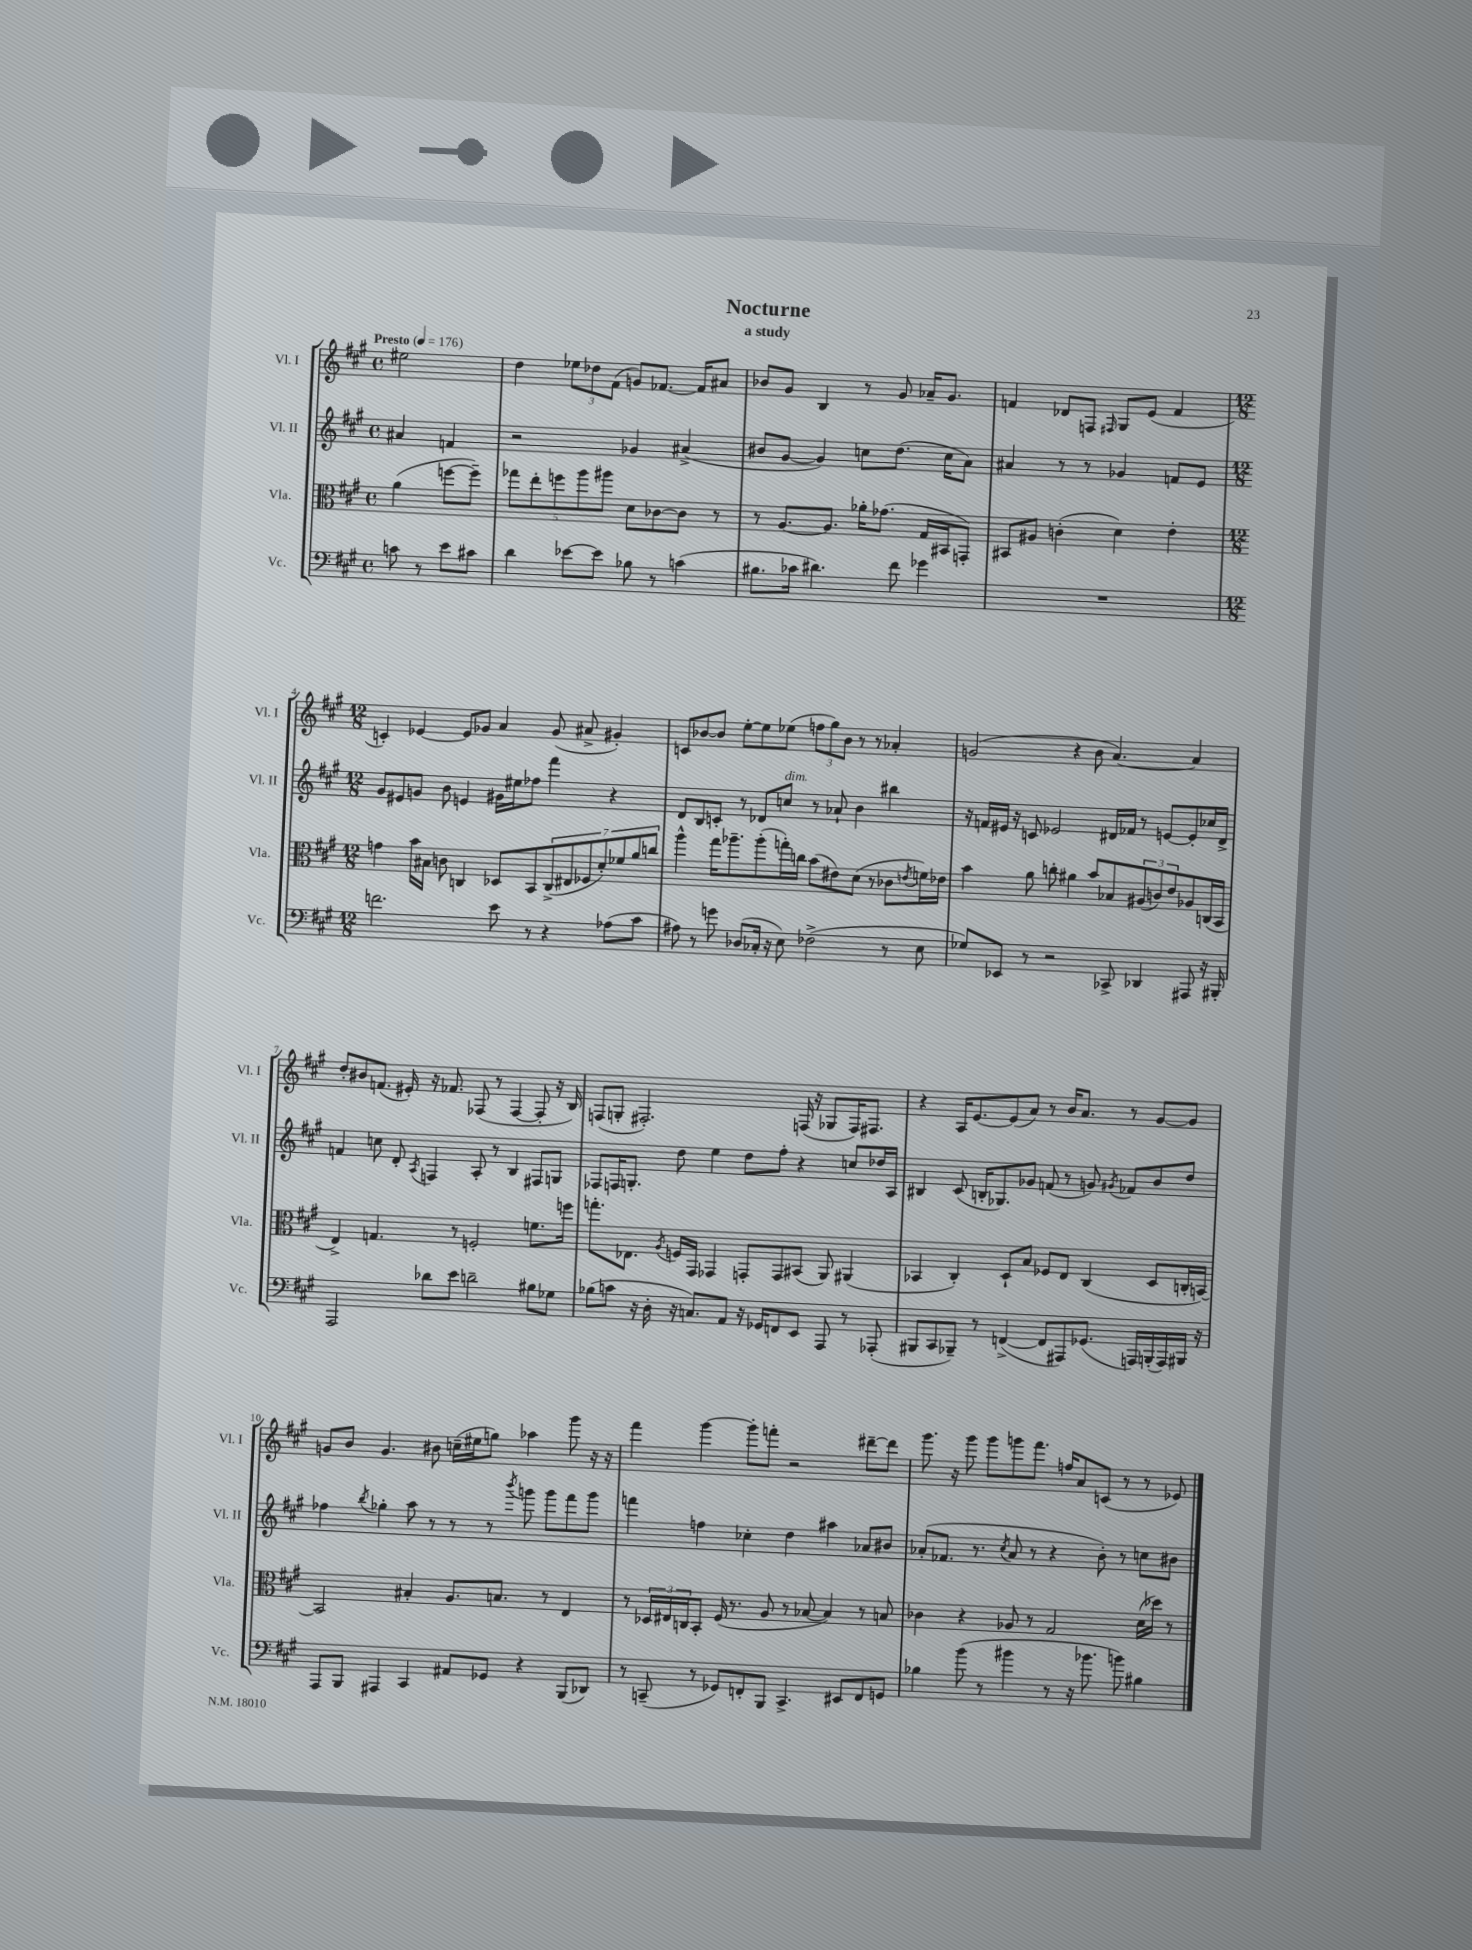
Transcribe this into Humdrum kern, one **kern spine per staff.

**kern	**kern	**kern	**kern
*part4	*part3	*part2	*part1
*staff4	*staff3	*staff2	*staff1
*I"Vc.	*I"Vla.	*I"Vl. II	*I"Vl. I
*I'Vc.	*I'Vla.	*I'Vl. II	*I'Vl. I
*clefF4	*clefC3	*clefG2	*clefG2
*k[f#c#g#]	*k[f#c#g#]	*k[f#c#g#]	*k[f#c#g#]
*M4/4	*M4/4	*M4/4	*M4/4
*met(c)	*met(c)	*met(c)	*met(c)
*MM176	*MM176	*MM176	*MM176
=	=	=	=
!	!	!	!LO:TX:a:B:t=Presto
8cn\	(4a\	4a#X/	2ee#X\
8r	.	.	.
8e\L	[8ffn\L	4fn/	.
8c#X\J	8ff~\J])	.	.
=1	=1	=1	=1
4d\	10gg-X\L	2r	4dd\
.	10ee'\	.	.
.	10ffn\	.	.
[8e-X\L	.	.	12ee-X\L
.	10aa\	.	.
.	.	.	12dd-X\
8e-\J]	.	.	.
.	10aa#X\J	.	.
.	.	.	(12f#\J
8B-X\	8d\L	4g-X/	8gn/L)
8r	[8c-X\	.	[8.f-X/J
(4cn\	8c-\J]	(4a#X^/	.
.	.	.	16f-/KL]
.	8r	.	8a#X/J
=2	=2	=2	=2
8.B#X\L	8r	8b#X/L	8b-X/L
.	[8.A/L	[8g#/J	8g#/J
16c-X\Jk	.	.	.
4.d#X\)	.	4g#/])	4B/
.	8.A/J]	.	.
.	16a-X'\KL	8ccn\L	8r
.	(8.g-X\J	.	.
8f#\	.	(8.dd\J	8g#/
4g-X\	16G#/LL	.	16a-X~/KL
.	16BB#X/J	16cc\KL	8.g#/J
.	8GGn'/J)	8a\J)	.
=3	=3	=3	=3
1r	8BB#X/L	4a#X/	4fn/
.	8A#X/J	.	.
.	(4cn'\	8r	8d-X/L
.	.	8r	8Fn/J
.	.	.	16qqF#X/
.	4d\)	4g-X/	8G#/L
.	.	.	(8e/J
.	4e'\	8fn/L	4f/
.	.	8e/J	.
!!LO:LB:g=z
=4	=4	=4	=4
*M12/8	*M12/8	*M12/8	*M12/8
2.fn\	4gn\	8g#/L	4cn'/)
.	.	8e#X/	.
.	16b\LL	8gn/J	[4e-X/
.	16B#X\JJ	.	.
.	8cn\	8b\	.
.	4Cn/	4en/	8e-/L]
.	.	.	8g-X/J
8e\	8D-X/L	16g#X\LL	4a/
.	.	16ee#X\J	.
8r	8BB/	8ff-X\J	.
4r	(14C^/	4fff#\	(8g-/
.	14E#X/	.	.
.	.	.	8a#X^/
.	14F-X/	.	.
.	14d'/)	.	.
(8A-X\L	.	4r	4g#X'/)
.	14f-X/	.	.
.	14a/	.	.
8c#\J	.	.	.
.	14ccn/J	.	.
=5	=5	=5	=5
8A#X\)	4aa^^\	8d/L	8cn/L
8r	.	8B/	[8b-X/
8gn\	16gg#\KL	8cn'/J	8b-/J]
.	8.aa-X~\	.	.
(8D-X/L	.	8r	[8ee'\L
16C-X'/Jk	(8aa-'\	8d-X/L	8ee\]
16r	.	.	.
!	!	!LO:TX:a:i:t=dim.	!
8E\)	16ggn'\L)	8ccn/J	(8ee-X\J
.	16ccn\JJ	.	.
(2F-X^\	(8b\L	8r	12ffn\L
.	.	.	12gg#\)
.	8e#X\)	8a-X`/	.
.	.	.	12b-\J
.	(8d\J	4b\	8r
.	8r	.	8r
8r	8c-X\L	4bb#X\	4a-X'/
.	8qen/	.	.
8E\	16fn\L)	.	.
.	16e-X\JJ	.	.
=6	=6	=6	=6
8G-X/L)	4b\	16r	(2gn/
.	.	16fn/LL	.
8EE-X/J	.	16e#X/JJ	.
.	.	16r	.
8r	8a\	8cn/	.
2r	8ccn'\	2e-X/	.
.	4a#X\	.	4r
.	8b/L	.	8b\
8CC-X^/	8B-X/	16d#X/LL	[4.a/)
.	.	16f-X/JJ	.
4DD-X/	(12A#X/	8r	.
.	12cn/)	.	.
.	.	[8en/L	.
.	12e/	.	.
8AAA#X/	8A-X/	8e'/]	4a/]
16r	(16Cn/L	16cc-X/L	.
16BBB#X'/	16BB/JJ	16d#^/JJ	.
!!LO:LB:g=z
=7	=7	=7	=7
2AAA/	4E^/)	4fn/	8dd'/L
.	.	.	8b#X/
.	4.Gn/	8ccn\	(8.fn/J
.	.	8d'/	.
.	.	.	16e#X'/)
.	.	8qA/	.
8d-X\L	.	4Fn/	16r
.	.	.	8.f-X/
8e\J	8r	.	.
2dn~\	2Fn'/	8A'/	(8F-X/
.	.	8r	8r
.	.	4B/	[4F-/
8B#X\L	8.fn\L	8F#X/L	8F-'/]
8G-X\J	.	8Gn/J	16r
.	16ffn\Jk	.	16B/)
=8	=8	=8	=8
(8B-X\L	8.ggn'\L	8F-X/L	(8Fn/L
8cn\J	.	16Fn/K	8Gn'/J
.	8.E-X\J	8.Gn'/J	.
16r	.	.	2.F#X'/)
16D'\	.	.	.
.	8qA/	.	.
16r	16Fn/LL	8dd\	.
8.Cn/L)	16GG#/JJ	.	.
.	4GG-X/	4ee\	.
8AA/J	.	.	.
16r	8GGn'/L	8dd\L	.
16GG-X/KL	.	.	.
8FFn/	8GG/	8ff#'\J	.
8EE/J	(8BB#X/J	4r	(16Fn/
.	.	.	16r
8AAA/	8AA/)	.	8G-X/L
8r	(4AA#X/	8ccn/L	16F/K)
.	.	.	8.F#X/J
(8AAA-X'/	.	16dd-X/L	.
.	.	16A/JJ	.
=9	=9	=9	=9
8BBB#X/L	4BB-X/	4B#X/	4r
8CC#/	.	.	.
8BBB-X~/J)	4C#'/)	(8c#/	16A/KL
.	.	.	[8.e/
8r	.	16Bn'/KL	.
.	.	8.G-X/)	.
([4FFn^/	8D`/L	.	(8e/]
.	8B/J	8g-X/J	8a/J)
8FF/L]	8F-X/L	(8fn/	8r
8AAA#X/)	8E/J	8r	16b/KL
.	.	.	8.a/J
(8.GG-X/J	(4C#/	8gn/)	.
.	.	8qg#X/	.
.	.	8f-X/L	8r
16AAAn/LL)	.	.	.
(16BBBn'/	8D/L	8b/	[8g#/L
16AAA/)	.	.	.
16BBB#X/JJ	16Cn'/L	8dd/J	8g#/J]
16r	[16BBn/JJ)	.	.
!!LO:LB:g=z
=10	=10	=10	=10
8AAA/L	2BB/]	4ff-X\	8gn/L
8BBB/J	.	.	8b/J
.	.	8qbb/	.
4AAA#X/	.	4gg-X'\	4.g/
4CC#/	4B#X'/	8aa\	.
.	.	8r	8b#X\
8AA#X/L	8.A/L	8r	(16ccn~\LL
.	.	.	16ee#X\J
8GG-X/J	.	8r	8ggn\J)
.	8.Bn/J	.	.
.	.	8qbbb/	.
4r	.	8gggn\	4aa-X\
.	8r	8ggg\L	.
(8BBB/L	4E/	8fff#\	8ggg#\
8DD-X/J)	.	8ggg\J	16r
.	.	.	16r
=11	=11	=11	=11
8r	8r	4fffn\	4fff#\
(8CCn~/	24D-X/LL	.	.
.	24E#X/	.	.
.	24Cn/J	.	.
8r	8BB'/J	4ffn\	[4ggg#\
8GG-X/L)	(16F#/	.	.
.	8.r	.	.
8FFn'/	.	4cc-X'\	8ggg#'\L]
8BBB/J	8A/	.	8fffn'\J
4.CC^/	8r	4dd\	2r
.	[8B-X/	.	.
.	4B-/])	4aa#X\	.
8EE#X/L	.	.	.
8FF/	8r	8a-X/L	[8ddd#X~\L
8GGn/J	8Bn/	8b#X/J	8ddd#\J]
=12	=12	=12	=12
4B-X\	4c-X\	(8a-X'/L	8.ggg#\
.	.	8.f-X/J	.
.	.	.	16r
(8b\	4r	.	8ggg#\
.	.	8.r	.
8r	.	.	8ggg#\L
.	.	8qcc#/	.
4b#X\	8A-X/	8a-/	8gggn\
.	8r	8r	8.fff#\J
8r	2G#/	4r	.
.	.	.	16ffn/KL
16r	.	.	8a/
8.b-X\	.	.	.
.	.	8b'\)	(8cn/J
8bn\)	.	8r	8r
4B#X\	(16d\LL	8ccn\L	8r
.	16dd-X\JJ)	.	.
.	8r	8b#X\J	8e-X/)
==	==	==	==
*-	*-	*-	*-
